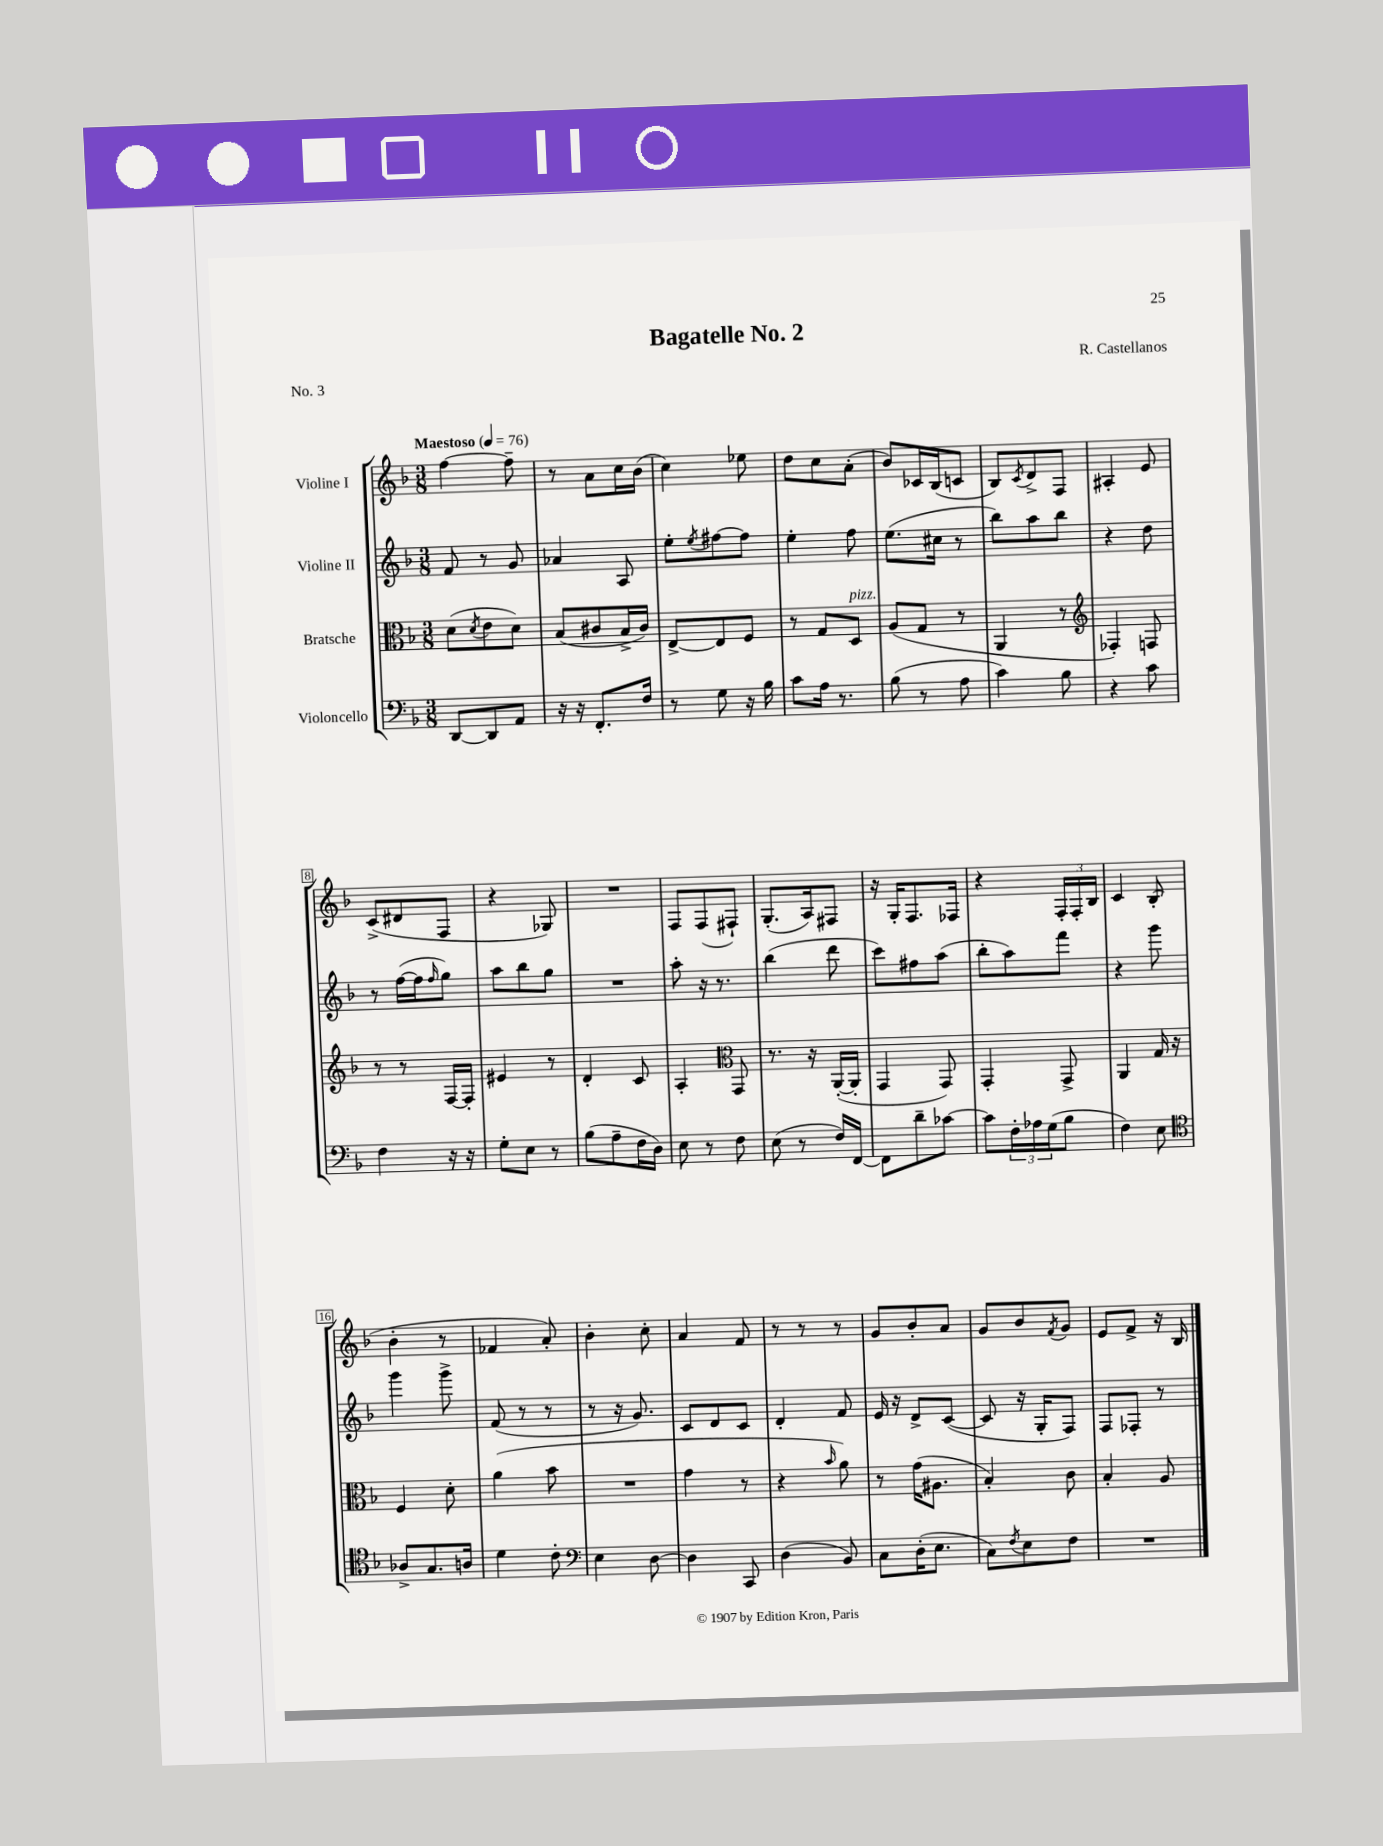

**kern	**kern	**kern	**kern
*staff4	*staff3	*staff2	*staff1
*clefF4	*clefC3	*clefG2	*clefG2
*k[b-]	*k[b-]	*k[b-]	*k[b-]
*M3/8	*M3/8	*M3/8	*M3/8
*MM76	*MM76	*MM76	*MM76
[8DD/L	(8d\L	8f/	[4ff\
.	8qd/	.	.
8DD/]	8e\	8r	.
8AA/J	8d\J)	8g/	8ff~\]
=	=	=	=
16r	(8B-/L	4a-/	8r
16r	.	.	.
8.FF'/L	8c#/	.	8a\L
.	16B-^/L	8A/	16cc\L
16F/Jk	16c#/JJ)	.	(16b-\JJ
=	=	=	=
8r	[8E^/L	8ee'\L	4cc\)
.	.	8qee/	.
8G\	8E/]	[8ff#\	.
16r	8F/J	8ff#\]J	8ee-\
16B-\	.	.	.
=	=	=	=
8c\L	8r	4ee'\	8dd\L
16A\Jk	8G/L	.	8cc\
8.r	.	.	.
.	8D/J	8ff\	(8a'\J
=	=	=	=
(8B-\	(8A/L	(8.ee\L	8b-/L)
8r	8G/J	.	16c-/L
.	.	16cc#\Jk	(16B-/J
8A\	8r	8r	8c/J
=	=	=	=
4c\)	4AA/	8bb-\L)	8B-/L)
.	.	.	8qc/
.	.	8aa\	8d^/
8B-\	8r	8bb-\J	8F/J
=	=	=	=
*	*clefG2	*	*
4r	4F-'/)	4r	4A#'/
8c\	8F/	8dd\	8e/
=	=	=	=
4F\	8r	8r	(8c^/L
.	8r	([16ff\LL	8d#/
.	.	16ff\]J	.
.	.	16qqff/	.
16r	[16F/LL	8gg\J)	8F/J
16r	16F'/]JJ	.	.
=	=	=	=
8G'\L	4e#/	8aa\L	4r
8E\J	.	8bb-\	.
8r	8r	8gg\J	8G-/)
=	=	=	=
(8B-\L	4d'/	4.r	4.r
8A~\	.	.	.
16F\L	8c/	.	.
16D\JJ)	.	.	.
=	=	=	=
8E\	4A'/	8aa'\	8F/L
8r	.	16r	(8F/
.	.	8.r	.
*	*clefC3	*	*
8F\	8GG/	.	8F#`/J)
=	=	=	=
(8E\	8.r	(4bb-\	(8.G'/L
8r	.	.	.
.	16r	.	16A/k)
16F/LL)	([16AA'/LL	8ddd\	8F#/J
[16FF/JJ	16AA'/]JJ	.	.
=	=	=	=
8FF\]L	4GG/	8ccc\L)	16r
.	.	.	16G'/LK
8d~\	.	8ff#\	8.F/
[8c-\J	8GG/)	(8aa\J	.
.	.	.	16F-/Jk
=	=	=	=
8c-\]L	4GG'/	8bb-'\L	4r
24F'\L	.	8aa\)	.
24A-\	.	.	.
(24G\J	.	.	.
8B-\J	8GG^/	8fff\J	24F'/LL
.	.	.	24F'/
.	.	.	24B-/JJ
=	=	=	=
4F\)	4AA/	4r	4c/
8E\	16G/	8ggg\	(8B-'/
.	16r	.	.
=	=	=	=
*clefC4	*	*	*
8A-^/L	4F/	4ggg\	4b-'\
8.G/	.	.	.
.	8d'\	8ggg^\	8r
16A/Jk	.	.	.
=	=	=	=
4d\	(4a\	(8f/	4f-/
.	.	8r	.
8c'\	8b-\	8r	8a'/)
=	=	=	=
*clefF4	*	*	*
4E\	4.r	8r	4b-'\
.	.	16r	.
.	.	8.g/)	.
[8D\	.	.	8cc'\
=	=	=	=
4D\]	4g\	8c/L	4a/
.	.	8d/	.
8CC/	8r	8c/J	8f/
=	=	=	=
(4D\	4r	4d'/	8r
.	.	.	8r
.	16qqb-/	.	.
8BB-/)	8a\)	8f/	8r
=	=	=	=
8C\L	8r	16e/	8g/L
.	.	16r	.
(16D'\K	(16g\LK	8d^/L	8b-'/
8.E\J	8.A#\J	.	.
.	.	([8c/J	8a/J
=	=	=	=
8C\L)	4B-'/)	8c/]	8g/L
8qF/	.	.	.
8E\	.	16r	8b-/
.	.	16G'/LK	.
.	.	.	8qf/
8F\J	8c\	8F/J)	8g/J
=	=	=	=
4.r	4B-'/	8F/L	8e/L
.	.	8F-'/J	8f^/J
.	8A/	8r	16r
.	.	.	16B-/
==	==	==	==
*-	*-	*-	*-
